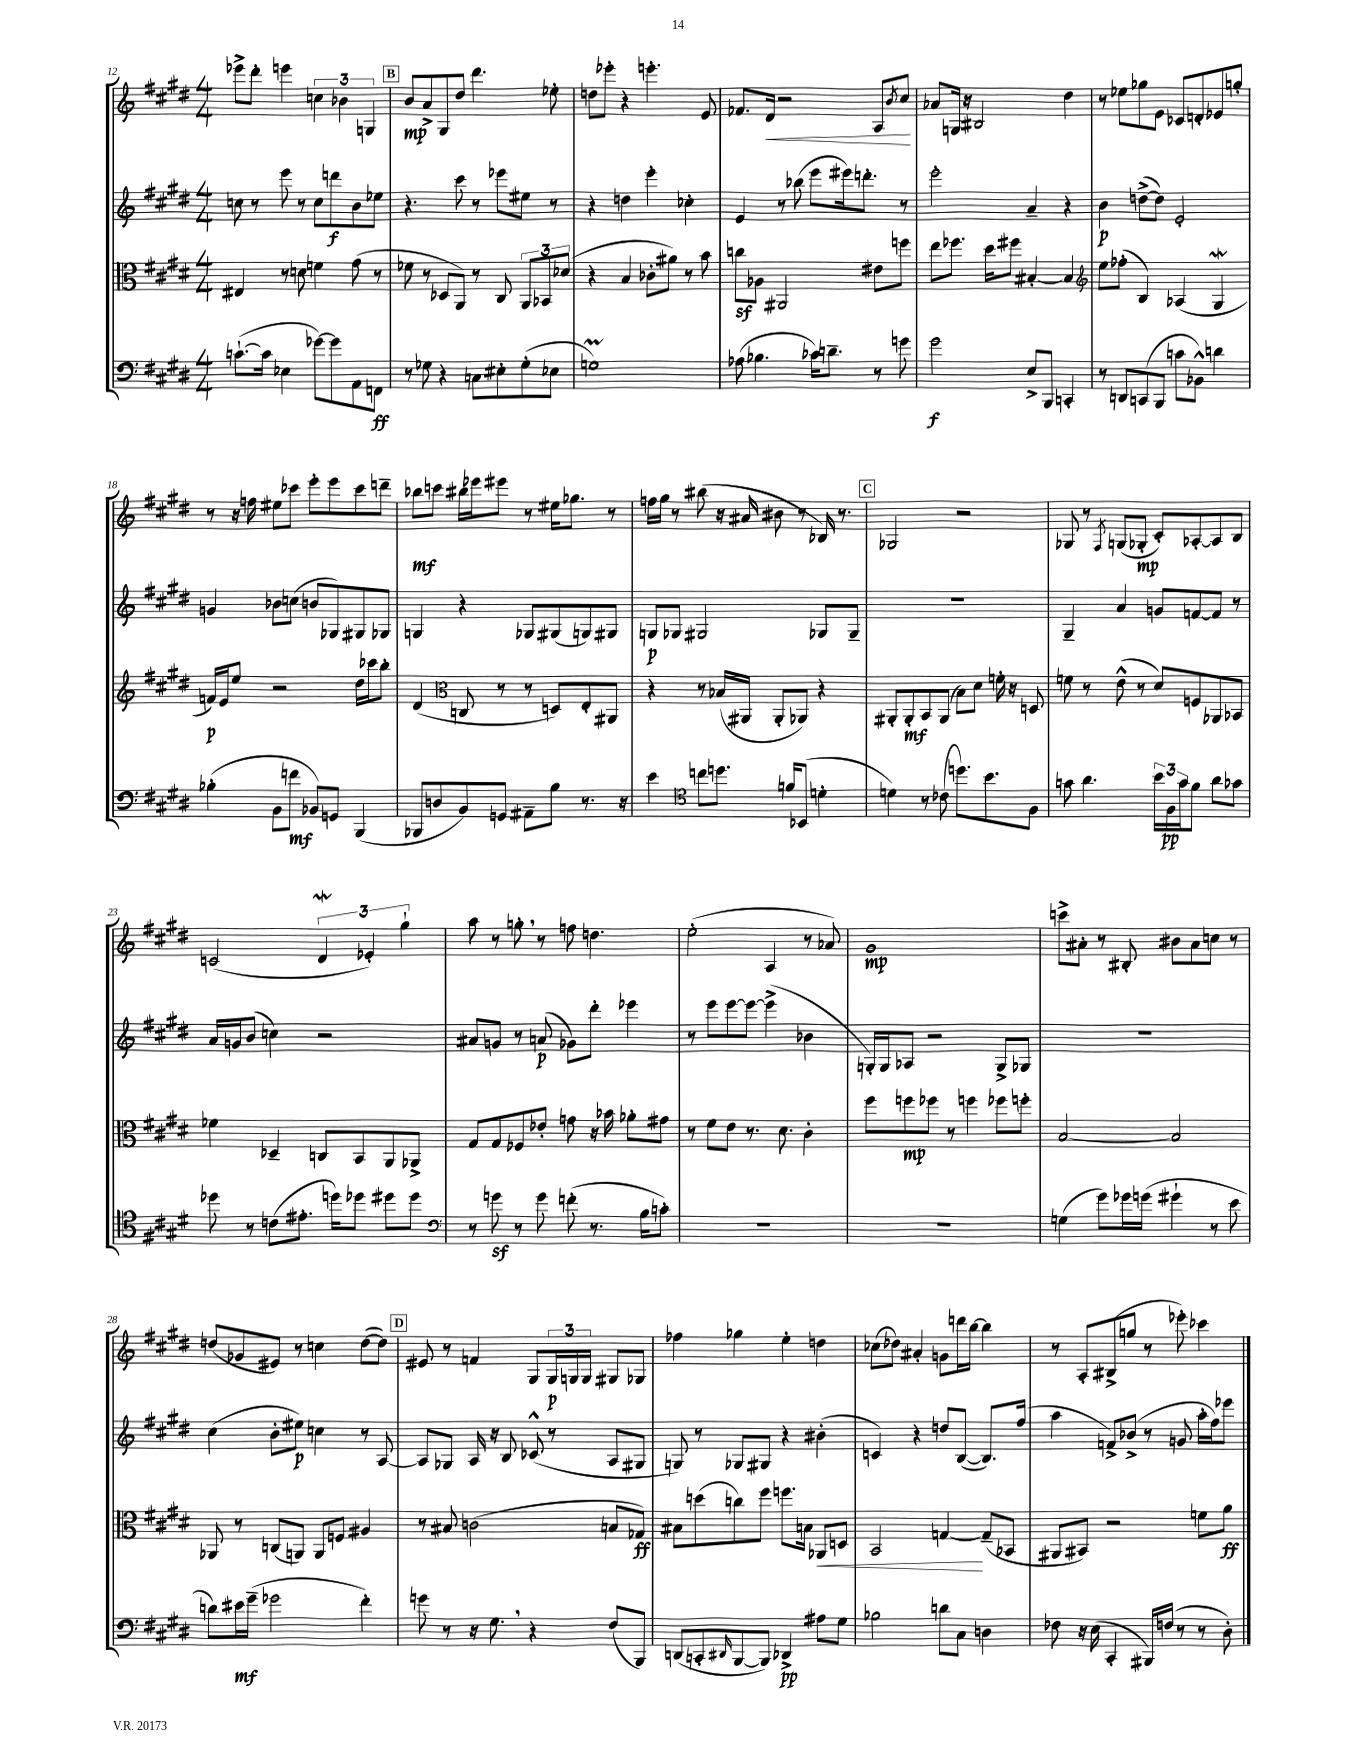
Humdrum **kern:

**kern	**kern	**kern	**kern
*staff4	*staff3	*staff2	*staff1
*clefF4	*clefC3	*clefG2	*clefG2
*k[f#c#g#d#]	*k[f#c#g#d#]	*k[f#c#g#d#]	*k[f#c#g#d#]
*M4/4	*M4/4	*M4/4	*M4/4
([8.c`	4E#	8cc	8eee-^
.	.	8r	8ddd#'
16c]	.	.	.
4E-	8r	8eee	4eee
.	8d	8r	.
[8g-)	4f	8cc	6cc
8g-]	.	8ddd	.
.	.	.	6b-
8AA	(8g#	8b	.
.	.	.	6G
8FF	8r	8ee-	.
=	=	=	=
8r	8f-	4.r	8b
8G-	8r	.	8a^
4r	8D-	.	8G#
.	8AA)	8ccc#	8dd#
8C	8r	8r	4.ddd#
8E#'	8C#	8eee-	.
(8G-'	12AA	8ee#	.
.	12BB-	.	.
8E-	.	8r	8ee-'
.	(12d-	.	.
=	=	=	=
1G)	4r	4r	8dd
.	.	.	8eee-'
.	4B	4dd	4r
.	8c-'	4eee'	4.eee'
.	8a#)	.	.
.	8r	4cc-'	.
.	8b	.	8e
=	=	=	=
(8A-	8cc	4e	8.f-
4.B-	8A-	.	.
.	.	.	16d#
.	2AA#	8r	2r
.	.	(8bb-	.
16c-)	.	8eee	.
8.d~	.	.	.
.	.	16eee#)	.
.	.	8.ddd'	.
8r	8e#	.	8A
.	.	.	8qb
8g	8ff	8r	8cc#
=	=	=	=
2g#	8ee	2eee'	8a-
.	8.ff-	.	16G
.	.	.	16r
.	.	.	2B#
.	16dd#	.	.
.	8ff#	.	.
8E^	[4B#'	4a~	.
8BBB	.	.	.
4CC'	4B#]	4r	4dd#
=	=	=	=
*	*clefG2	*	*
8r	8ee	4b	8r
8DD	(8ff-'	.	8ee-
(8CC	4B)	([8dd^	8gg-
8BBB	.	8dd])	8e
8c	(4A-	2e'	8c-
8BB-^^)	.	.	8d'
4d	4G#	.	8e-
.	.	.	8gg'
=	=	=	=
(4B-'	16f)	4g	8r
.	16e	.	.
.	8ee	.	16r
.	.	.	16ff
8BB	2r	8b-	8ee#
8f	.	(8cc	8ccc-
8BB-)	.	8b	8eee'
8GG	.	8G-)	8eee
(4BBB	16dd#	8G#	8ccc-
.	16ccc-	.	.
.	8bb'	8G-	8ddd~
=	=	=	=
8BBB-	(4d#	4G	8bb-
8D	.	.	8ccc
*	*clefC3	*	*
8BB)	8C	4r	16bb#
.	.	.	16eee-
8GG	8r	.	8eee#
8AA#~	8r	8G-	8r
8B	8D)	(8G#	16ee#
.	.	.	8.gg-
8.r	8E'	8G)	.
.	8AA#	8G#	8r
16r	.	.	.
=	=	=	=
4e	4r	8G	16ff
.	.	.	16gg#
.	.	8G-	8r
*clefC4	*	*	*
8cc	8r	2G#	(8bb#
8.dd	(16B-	.	16r
.	16AA#	.	16a#
.	8AA#'	.	8b#
16f	.	.	.
(8BB-	8AA-)	.	8r
4d'	4r	8G-	16B-)
.	.	.	8.r
.	.	8G-~	.
=	=	=	=
4d)	8AA#'	1r	2G-
.	8AA#'	.	.
8r	8BB	.	.
(8c-	(8AA#	.	.
8.dd)	8B)	.	2r
.	8d#	.	.
8.b	.	.	.
.	16f'	.	.
.	16r	.	.
8F#	8D	.	.
=	=	=	=
8g	8f	4G#~	8G-
4.a	8r	.	8r
.	.	.	8qF#
.	(8e^^	4a	(8G
.	8r	.	8G-'
24b	8d#)	8g	8c#')
24F#	.	.	.
24g	.	.	.
8f#	8F	[8f	[8A-'
8a	8AA-	8f]	8A-]
8g-	8BB-	8r	8B
=	=	=	=
8dd-	4f-	16a	(2c
.	.	16g	.
8r	.	(8b	.
(8c	4D-~	4cc)	.
8.e#'	.	.	.
.	8C	2r	6d#
16dd)	.	.	.
8dd-	8BB	.	.
.	.	.	6e-')
8dd#	8AA	.	.
.	.	.	6gg#`
8dd#	8AA-^	.	.
=	=	=	=
*clefF4	*	*	*
8r	8G#	8a#	8aa
8g	8G#	8g	8r
8r	8F-	8r	8gg'
8g	8e-'	(8a	8r
(8f'	8g	8g-)	8ff
8.r	16r	8ddd#'	4.dd
.	16b-	.	.
.	8a-'	4eee-	.
16B	.	.	.
8c')	8g#	.	.
=	=	=	=
1r	8r	8r	(2ee'
.	8f#	8eee	.
.	8e	[8eee	.
.	8.r	8eee_	.
.	.	(4eee^]	4A
.	8.d#	.	.
.	4c#'	4b-	8r
.	.	.	8a-)
=	=	=	=
1r	8ff#	16G')	1g#
.	.	16G	.
.	8ff	8A-	.
.	8ff-	2r	.
.	8r	.	.
.	4ff	.	.
.	8ff-	8G^	.
.	8ff'	8G-	.
=	=	=	=
(4G	[2B	1r	8ccc^
.	.	.	8a#'
8g#)	.	.	8r
16g-	.	.	8B#'
(16g	.	.	.
4g#`	2B]	.	8b#
.	.	.	8a#
8r	.	.	8cc
8e	.	.	8r
=	=	=	=
8d)	8AA-	(4cc#	(8dd
16e#	8r	.	8g-
(16g#~	.	.	.
2g-	(8C	8b'	8e#)
.	8AA)	8ee#)	8r
.	8AA	4cc	4cc
.	8F	.	.
4f#')	4A#	8r	([8dd
.	.	[8A	8dd])
=	=	=	=
8g	8r	8A]	8e#
8r	8B#	8G-	8r
16r	(2c	16A	4f
8.G#	.	16r	.
.	.	8B	.
4r	.	(8c-^^	8G#
.	.	8r	24G#
.	.	.	24G
.	.	.	24G
(8F#	8B	8A	8G#
8BBB)	8G-)	8G#	8G-
=	=	=	=
(8DD	8B#	8G)	4ff-
8CC'	(8dd	8r	.
16qqDD#	.	.	.
[8BBB	8cc)	8G-	4gg-
8BBB])	8ff#	8G#	.
4DD-^	8.ff	4r	4ee'
.	16B	.	.
8A#	8AA-	(4b#'	4dd
8G#	8D	.	.
=	=	=	=
2B-	2BB	4c)	(8cc-
.	.	.	8dd-)
.	.	4r	4a#'
8d	[4G	8dd	8g
8C#	.	([8B	16ddd
.	.	.	[16bb
4D	(8G~]	8.B])	4bb]
.	8BB-	.	.
.	.	(16ff#	.
=	=	=	=
8F-	8AA#	4aa	8r
16r	8BB#)	.	8A'
(16E	.	.	.
4CC#'	2r	8f^)	(8B#^
.	.	(8b-^	8gg
16BBB#)	.	8r	8r
(16F	.	.	.
8r	.	8g	8eee-')
8r	8f	16aa'	4ccc-
.	.	16ff#)	.
8D#')	8a	8eee-	.
==	==	==	==
*-	*-	*-	*-
